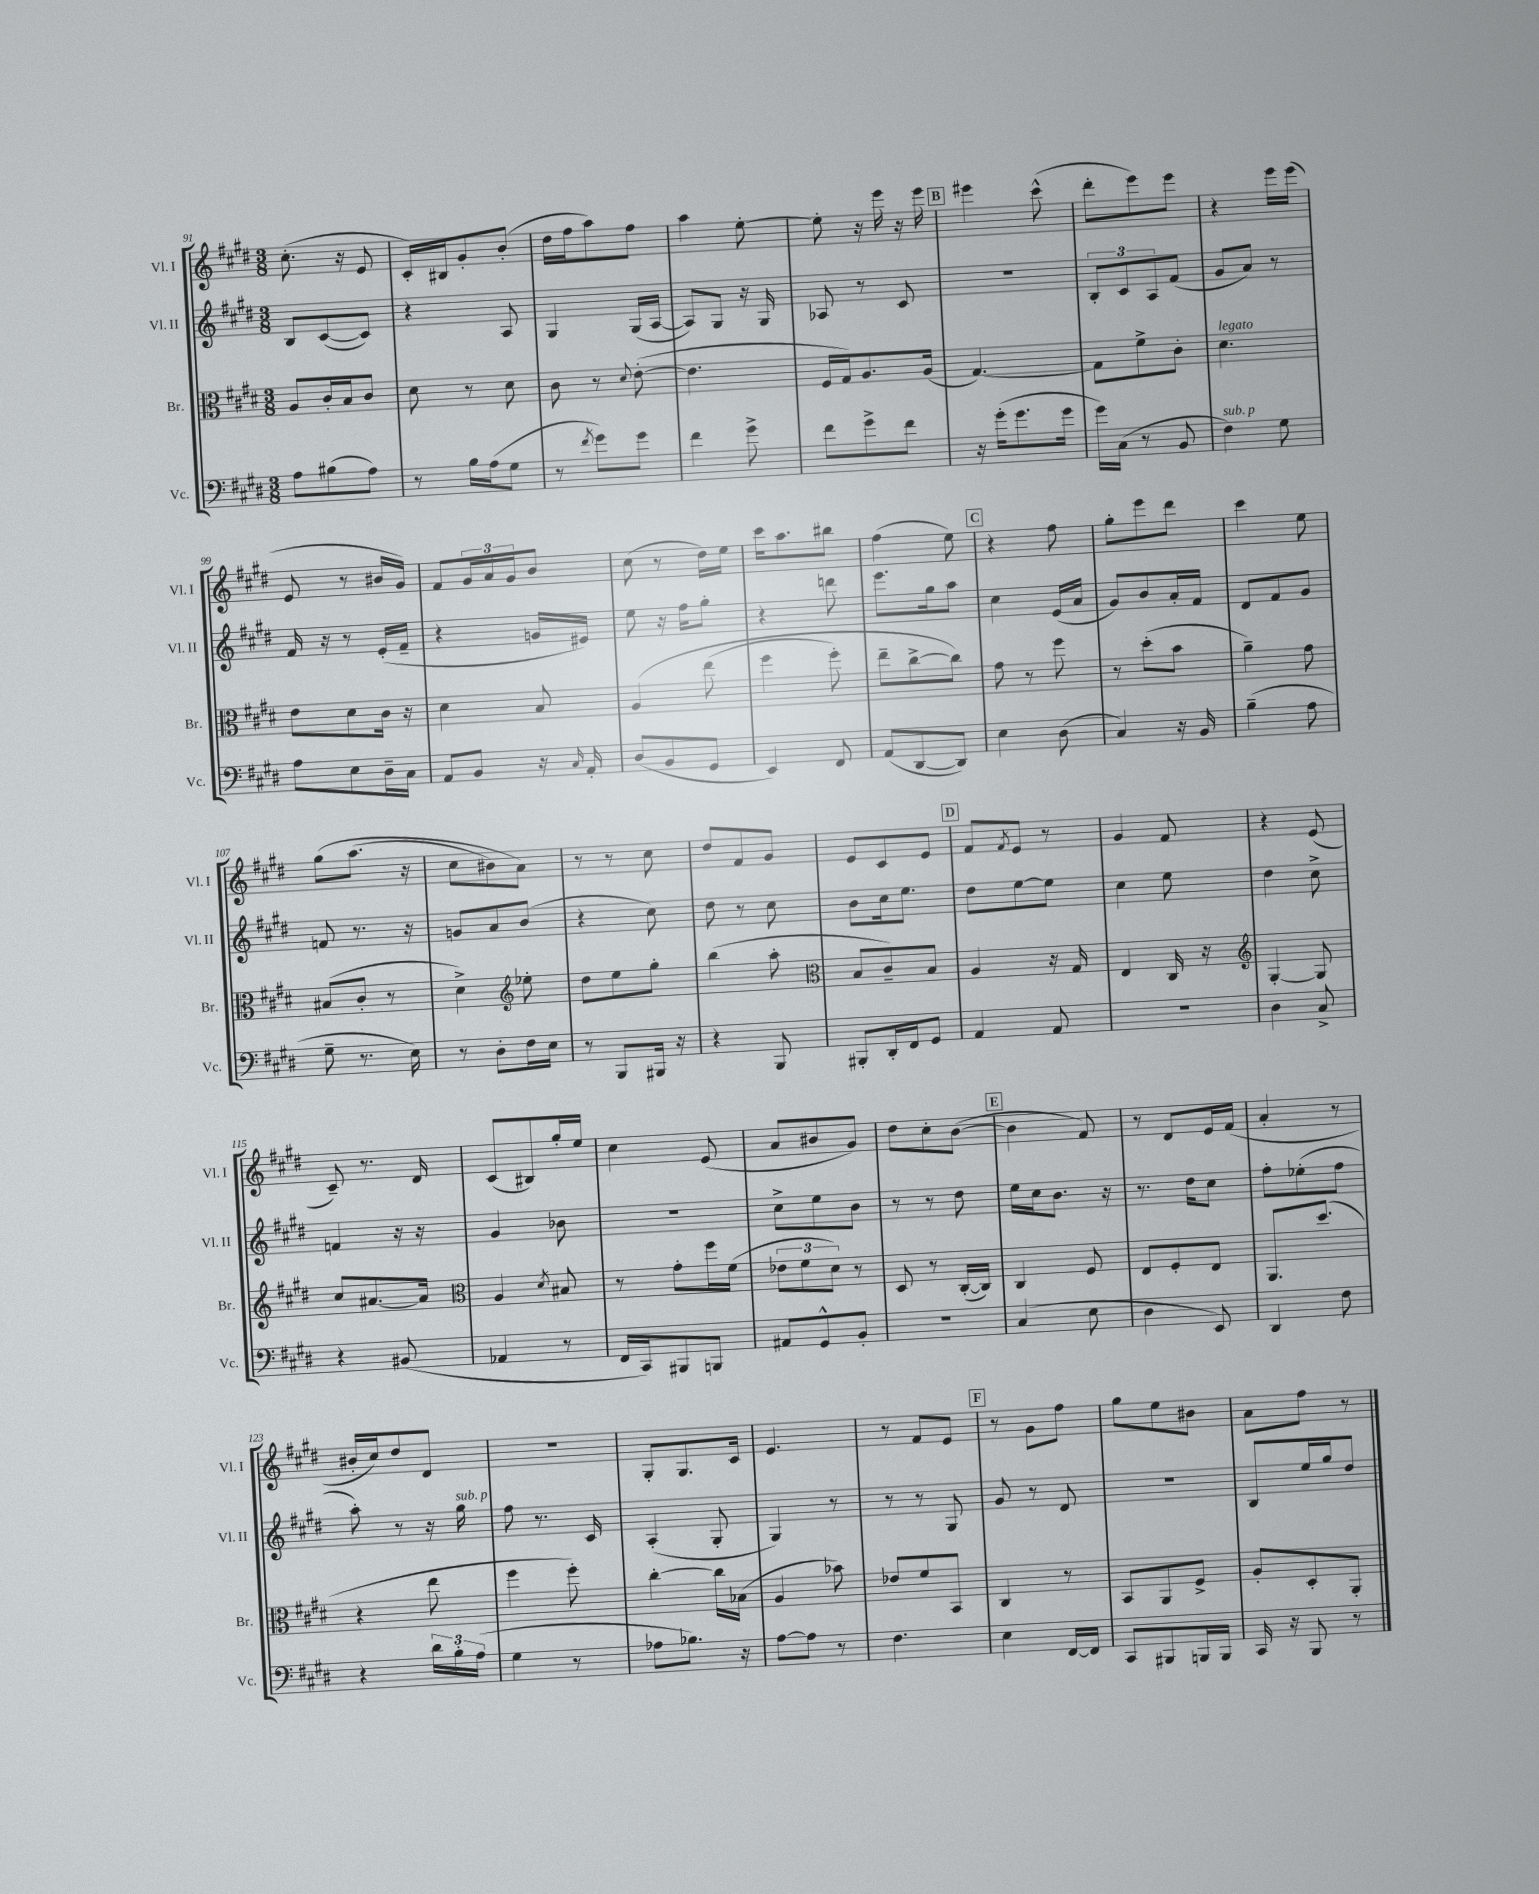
<<
\new StaffGroup <<
\new Staff = "s0" \with { instrumentName = "Vl. I" shortInstrumentName = "Vl. I" } {
    \clef treble \key e \major \numericTimeSignature \time 3/8
    cis''8.-.( r16 e'8 |
    cis'16-.) bis16 gis'8-. b'8-.( |
    dis''16 fis''16 a''8) fis''8 |
    a''4 e''8~-. |
    e''8-. r16 e'''16 r16 e'''16 |
    \mark \markup { \box "B" } eis'''4 cis'''8-^( |
    dis'''8-. e'''8) e'''8 |
    r4 e'''16 e'''16( |
    e'8 r8 bis'16 gis'16) |
    fis'8 \tuplet 3/2 { gis'16 a'16 gis'16 } b'8 |
    cis''8( r8 dis''16) e''16 |
    cis'''16 a''8. bis''8 |
    fis''4( e''8) |
    \mark \markup { \box "C" } r4 fis''8 |
    gis''8-. e'''8 dis'''8 |
    cis'''4 e''8 |
    gis''8\( a''8.( r16 |
    cis''8 bis'8) a'8\) |
    r8 r8 cis''8 |
    dis''8 fis'8 gis'8 |
    e'8 cis'8 e'8 |
    \mark \markup { \box "D" } fis'8 \acciaccatura { fis'8 } e'8 r8 |
    gis'4 fis'8 |
    r4 e'8( |
    cis'8--) r8. dis'16 |
    cis'8( bis8) gis''16-. e''16 |
    cis''4 e'8( |
    a'8 bis'8 gis'8) |
    dis''8 cis''8-. b'8~( |
    \mark \markup { \box "E" } b'4 fis'8) |
    r8 dis'8 e'16 fis'16( |
    a'4-. r8 |
    bis'16-. cis''16) dis''8 dis'8 |
    R4. |
    gis8-. gis8. cis'16 |
    e'4. |
    r8 fis'8 e'8 |
    \mark \markup { \box "F" } r8 gis'8 fis''8 |
    gis''8 e''8 bis'8 |
    a'8 fis''8 r8 \bar "|." |
}
\new Staff = "s1" \with { instrumentName = "Vl. II" shortInstrumentName = "Vl. II" } {
    \clef treble \key e \major \numericTimeSignature \time 3/8
    b8 cis'8~( cis'8) |
    r4 a8 |
    gis4 gis16( a16~ |
    a8) gis8 r16 gis16 |
    aes8 r8 cis'8 |
    \mark \markup { \box "B" } R4. |
    \tuplet 3/2 { b8-. cis'8 a8 } fis'8( |
    gis'8 a'8) r8 |
    fis'16 r16 r8 e'16-.( fis'16-- |
    r4 g'16 eis'16) |
    e''8 r16 fis''16 gis''8-. |
    r4 d'''8 |
    e'''8. gis''16 a''8 |
    \mark \markup { \box "C" } cis''4 e'16( a'16 |
    gis'8) b'8 a'16-. fis'16 |
    dis'8 fis'8 gis'8 |
    f'8 r8. r16 |
    g'8 a'8 b'8( |
    r4 cis''8) |
    dis''8 r8 cis''8 |
    b'8 cis''16 e''8. |
    \mark \markup { \box "D" } dis''8 e''8~ e''8 |
    cis''4 e''8 |
    dis''4 cis''8-> |
    f'4 r16 r16 |
    gis'4 bes'8 |
    R4. |
    cis''8-> e''8 b'8 |
    r8 r8 dis''8 |
    \mark \markup { \box "E" } e''16 cis''16 b'8. r16 |
    r8. dis''16 cis''8 |
    fis''8-. ees''8-.( fis''8 |
    a''8-.) r8 r16 gis''16^\markup { \italic "sub. p" } |
    fis''8 r8. cis'16 |
    a4-.( gis8-. |
    gis4) r8 |
    r8 r8 gis8 |
    \mark \markup { \box "F" } gis'8 r8 dis'8 |
    R4. |
    b8 e''16 gis''16 dis''8 \bar "|." |
}
\new Staff = "s2" \with { instrumentName = "Br." shortInstrumentName = "Br." } {
    \clef alto \key e \major \numericTimeSignature \time 3/8
    a8 cis'16-. b16 cis'8 |
    dis'8 r8 dis'8 |
    cis'8 r8 \appoggiatura { dis'8 } e'8~-.( |
    e'4. |
    fis16 gis16) a8. a16( |
    \mark \markup { \box "B" } gis4.~) |
    gis8 fis'8-> cis'8-. |
    dis'4.^\markup { \italic "legato" } |
    e'8 dis'8 cis'16 r16 |
    dis'4 b8 |
    a4\( e''8( |
    fis''4 fis''8-.) |
    e''8-- cis''8~-> cis''8\) |
    \mark \markup { \box "C" } gis'8 r8 fis''8 |
    r8 dis''8-.( b'8 |
    a'4--) gis'8 |
    bis8( cis'8-. r8 |
    dis'4->) \clef treble ees''8-. |
    dis''8 e''8 gis''8-. |
    b''4( a''8-. |
    \clef alto b8 cis'8--) b8 |
    \mark \markup { \box "D" } a4 r16 gis16 |
    e4 cis16 r16 |
    \clef treble gis4~-. gis8 |
    cis''8 ais'8.~ ais'16 |
    \clef alto a4 \acciaccatura { dis'8 } bis8 |
    r8 gis'8-. fis''16 fis'16( |
    \tuplet 3/2 { ees'8 fis'8 dis'8) } r8 |
    dis8 r8 cis16~-.( cis16) |
    \mark \markup { \box "E" } cis4 fis8 |
    e8 fis8-. e8 |
    a,8. dis''8.( |
    r4 e''8 |
    fis''4 fis''8-.) |
    cis''4~-. cis''16 bes16( |
    a4 bes'8) |
    ees'8 fis'8 b,8 |
    \mark \markup { \box "F" } cis4 r8 |
    b,8 a,8 fis8-> |
    a8-. dis8-. a,8-. \bar "|." |
}
\new Staff = "s3" \with { instrumentName = "Vc." shortInstrumentName = "Vc." } {
    \clef bass \key e \major \numericTimeSignature \time 3/8
    a8 bis8( a8) |
    r8 b16 a16( gis8 |
    r8 \acciaccatura { fis'8 } gis'8) gis'8 |
    fis'4 gis'8-> |
    fis'8 gis'8-> fis'8 |
    \mark \markup { \box "B" } r16 gis'16-.( gis'8. gis'16 |
    gis'16) cis16( r8 b,8 |
    fis4^\markup { \italic "sub. p" }) gis8 |
    a8 e8 dis16-- cis16 |
    a,8 b,8 r16 \grace { cis16 } a,16-. |
    dis8( b,8 gis,8 |
    e,4) fis,8 |
    a,8( dis,8~ dis,8) |
    \mark \markup { \box "C" } e4 dis8( |
    cis4) r16 b,16 |
    b4--( a8 |
    gis8-- r8. e16) |
    r8 dis8-. fis16 e16 |
    r8 b,,8 bis,,16 r16 |
    r4 b,,8 |
    bis,,8-. dis,16-. fis,16 gis,8 |
    \mark \markup { \box "D" } a,4 a,8 |
    R4. |
    dis4 cis8-> |
    r4 bis,8( |
    aes,4 r8 |
    fis,16 cis,16) bis,,8 b,,8 |
    ais,8 gis,8-^ b,8-. |
    R4. |
    \mark \markup { \box "E" } cis4( e8 |
    dis4 e,8) |
    dis,4 fis8 |
    r4 \tuplet 3/2 { dis'16 b16-. a16( } |
    gis4 r8 |
    aes8 bes8.) r16 |
    a8~ a8 r8 |
    fis4. |
    \mark \markup { \box "F" } e4 fis,16~ fis,16 |
    cis,8 bis,,8 b,,16 b,,16 |
    cis,16 r16 b,,8 r8 \bar "|." |
}
>>
>>
\layout { \context { \Score currentBarNumber = #91 } }
